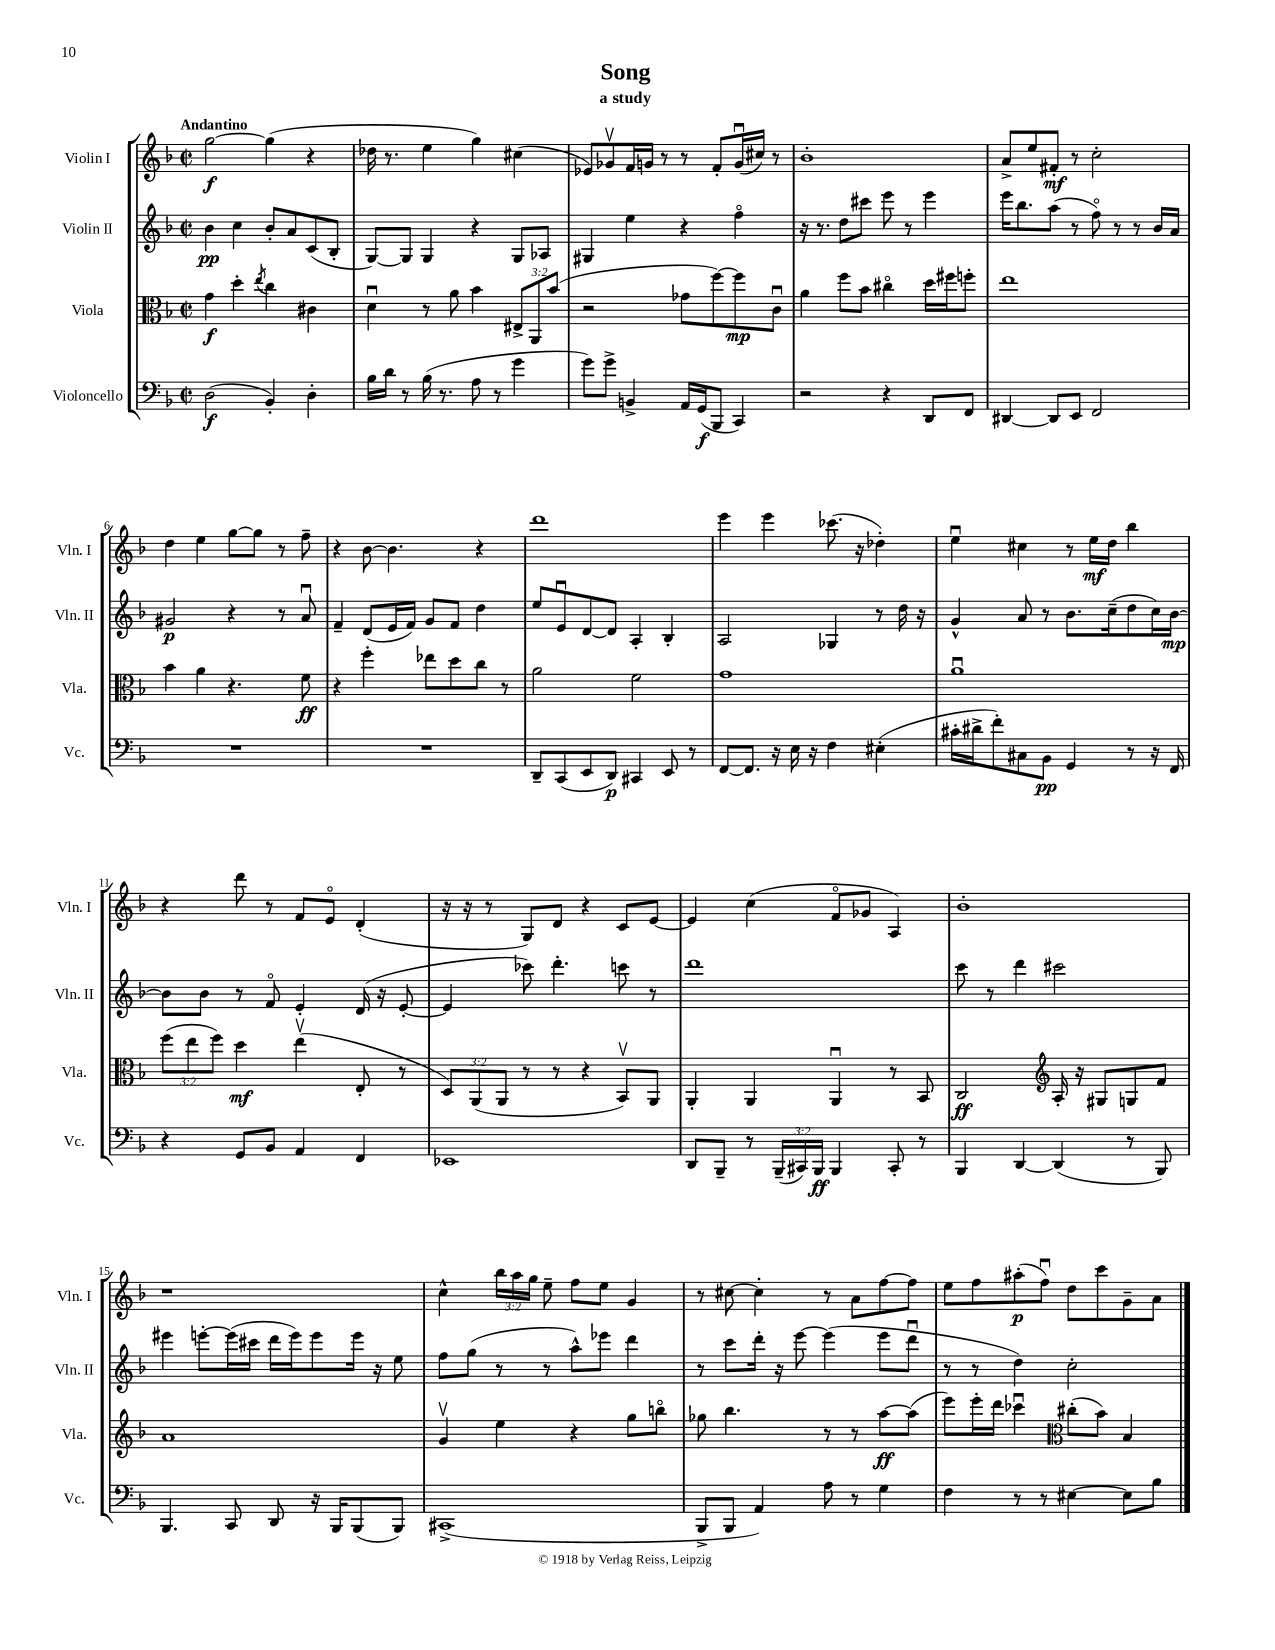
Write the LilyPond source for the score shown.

\header { title = "Song" subtitle = "a study" }
<<
\new StaffGroup <<
\new Staff = "s0" \with { instrumentName = "Violin I" shortInstrumentName = "Vln. I" } {
    \clef treble \key f \major \defaultTimeSignature \time 2/2 \override Staff.TupletNumber.text = #tuplet-number::calc-fraction-text \tempo "Andantino"
    \autoBeamOff g''2~\f g''4( r4 |
    des''16 r8. e''4 g''4) cis''4( |
    ees'8[) ges'8\upbow f'16 g'16] r8 r8 f'8[-. g'16\downbow( cis''16]) r8 |
    bes'1-. |
    a'8[-> e''8 fis'8]-.\mf r8 c''2-. |
    d''4 e''4 g''8[~ g''8] r8 f''8-- |
    r4 bes'8~ bes'4. r4 |
    d'''1 |
    e'''4 e'''4 ces'''8.( r16 des''4-.) |
    e''4\downbow cis''4 r8 e''16[\mf d''16] bes''4 |
    r4 d'''8 r8 f'8[ e'8]\flageolet d'4-.( |
    r16 r16 r8 g8[) d'8] r4 c'8[ e'8]~ |
    e'4 c''4( f'8[\flageolet ges'8] a4) |
    bes'1-. |
    r1 |
    c''4-^ \tuplet 3/2 { bes''16[ a''16 g''16] } e''8-- f''8[ e''8] g'4 |
    r8 cis''8~ cis''4-. r8 a'8[ f''8~ f''8] |
    e''8[ f''8 ais''8-.\p( f''8]\downbow) d''8[ c'''8 g'8-- a'8] \bar "|." |
}
\new Staff = "s1" \with { instrumentName = "Violin II" shortInstrumentName = "Vln. II" } {
    \clef treble \key f \major \defaultTimeSignature \time 2/2
    \autoBeamOff bes'4\pp c''4 bes'8[-. a'8 c'8( bes8]-. |
    g8[~) g8] g4 r4 g8[ aes8] |
    gis4 e''4 r4 f''4\flageolet |
    r16 r8. d''8[ cis'''8] e'''8 r8 e'''4 |
    e'''16[ bes''8. a''8]( r8 f''8\flageolet) r8 r8 bes'16[ a'16] |
    gis'2\p r4 r8 a'8\downbow |
    f'4-- d'8[( e'16 f'16]) g'8[ f'8] d''4 |
    e''8[ e'8\downbow d'8~ d'8] a4-. bes4-. |
    a2 ges4 r8 d''16 r16 |
    g'4-^ a'8 r8 bes'8.[ c''16--( d''8 c''16) bes'16]~\mp |
    bes'8[ bes'8] r8 f'8\flageolet e'4-. d'16( r16 e'8~-. |
    e'4 ces'''8) d'''4.-. c'''8 r8 |
    d'''1 |
    c'''8 r8 d'''4 cis'''2 |
    eis'''4 e'''8[~-. e'''16( cis'''16] d'''16[ e'''16) e'''8 e'''16] r16 e''8 |
    f''8[ g''8]( r8 r8 a''8[-^) ees'''8] d'''4 |
    r8 c'''8[ d'''16]-. r16 e'''8~ e'''4( e'''8[ d'''8]\downbow |
    r8 r8 d''4) c''2-. \bar "|." |
}
\new Staff = "s2" \with { instrumentName = "Viola" shortInstrumentName = "Vla." } {
    \clef alto \key f \major \defaultTimeSignature \time 2/2 \override Staff.TupletNumber.text = #tuplet-number::calc-fraction-text
    \autoBeamOff g'4\f d''4-. \acciaccatura { e''8 } c''4 cis'4 |
    d'4\downbow r8 a'8 bes'4 \tuplet 3/2 { eis8[-> a,8 bes'8]( } |
    r2 ges'8[ f''8~) f''8\mp c'8]\downbow |
    a'4 f''8[ bes'8] cis''4\flageolet d''16[ fis''16 f''8]-. |
    e''1 |
    bes'4 a'4 r4. f'8\ff |
    r4 f''4-. ees''8[ d''8 c''8] r8 |
    a'2 f'2 |
    g'1 |
    a'1\downbow |
    \tuplet 3/2 { f''8[( e''8 f''8]) } d''4\mf e''4\upbow( e8-. r8 |
    \tuplet 3/2 { d8[) a,8( a,8] } r8 r8 r4 bes,8[\upbow) a,8] |
    a,4-. a,4 a,4\downbow r8 bes,8 |
    c2\ff \clef treble a16-. r16 gis8[ g8 f'8] |
    a'1 |
    g'4\upbow e''4 r4 g''8[ b''8]\flageolet |
    ges''8 bes''4. r8 r8 a''8[~\ff a''8]( |
    e'''8[) e'''16-. d'''16] ces'''4\downbow \clef alto cis''8[-.( bes'8]) bes4 \bar "|." |
}
\new Staff = "s3" \with { instrumentName = "Violoncello" shortInstrumentName = "Vc." } {
    \clef bass \key f \major \defaultTimeSignature \time 2/2 \override Staff.TupletNumber.text = #tuplet-number::calc-fraction-text
    \autoBeamOff d2\f( bes,4-.) d4-. |
    bes16[ d'16] r8 bes16( r8. a8 r8 g'4 |
    g'8[) g'8]-> b,4-> a,16[ g,16\f( bes,,8] c,4) |
    r2 r4 d,8[ f,8] |
    dis,4~ dis,8[ e,8] f,2 |
    R1 |
    R1 |
    d,8[-- c,8( e,8 d,8]\p) cis,4 e,8 r8 |
    f,8[~ f,8.] r16 e16 r16 f4 eis4-.( |
    cis'16[-. dis'16-> f'8-.) cis8 bes,8]\pp g,4 r8 r16 f,16 |
    r4 g,8[ bes,8] a,4 f,4 |
    ees,1 |
    d,8[ bes,,8]-- r8 \tuplet 3/2 { bes,,16[--( cis,16) bes,,16]\ff } bes,,4 cis,8-. r8 |
    bes,,4 d,4~ d,4( r8 bes,,8) |
    bes,,4. c,8 d,8 r16 bes,,16[ bes,,8( bes,,8]) |
    cis,1->( |
    bes,,8[-> bes,,8] a,4) a8 r8 g4 |
    f4 r8 r8 eis4~ eis8[ bes8] \bar "|." |
}
>>
>>
